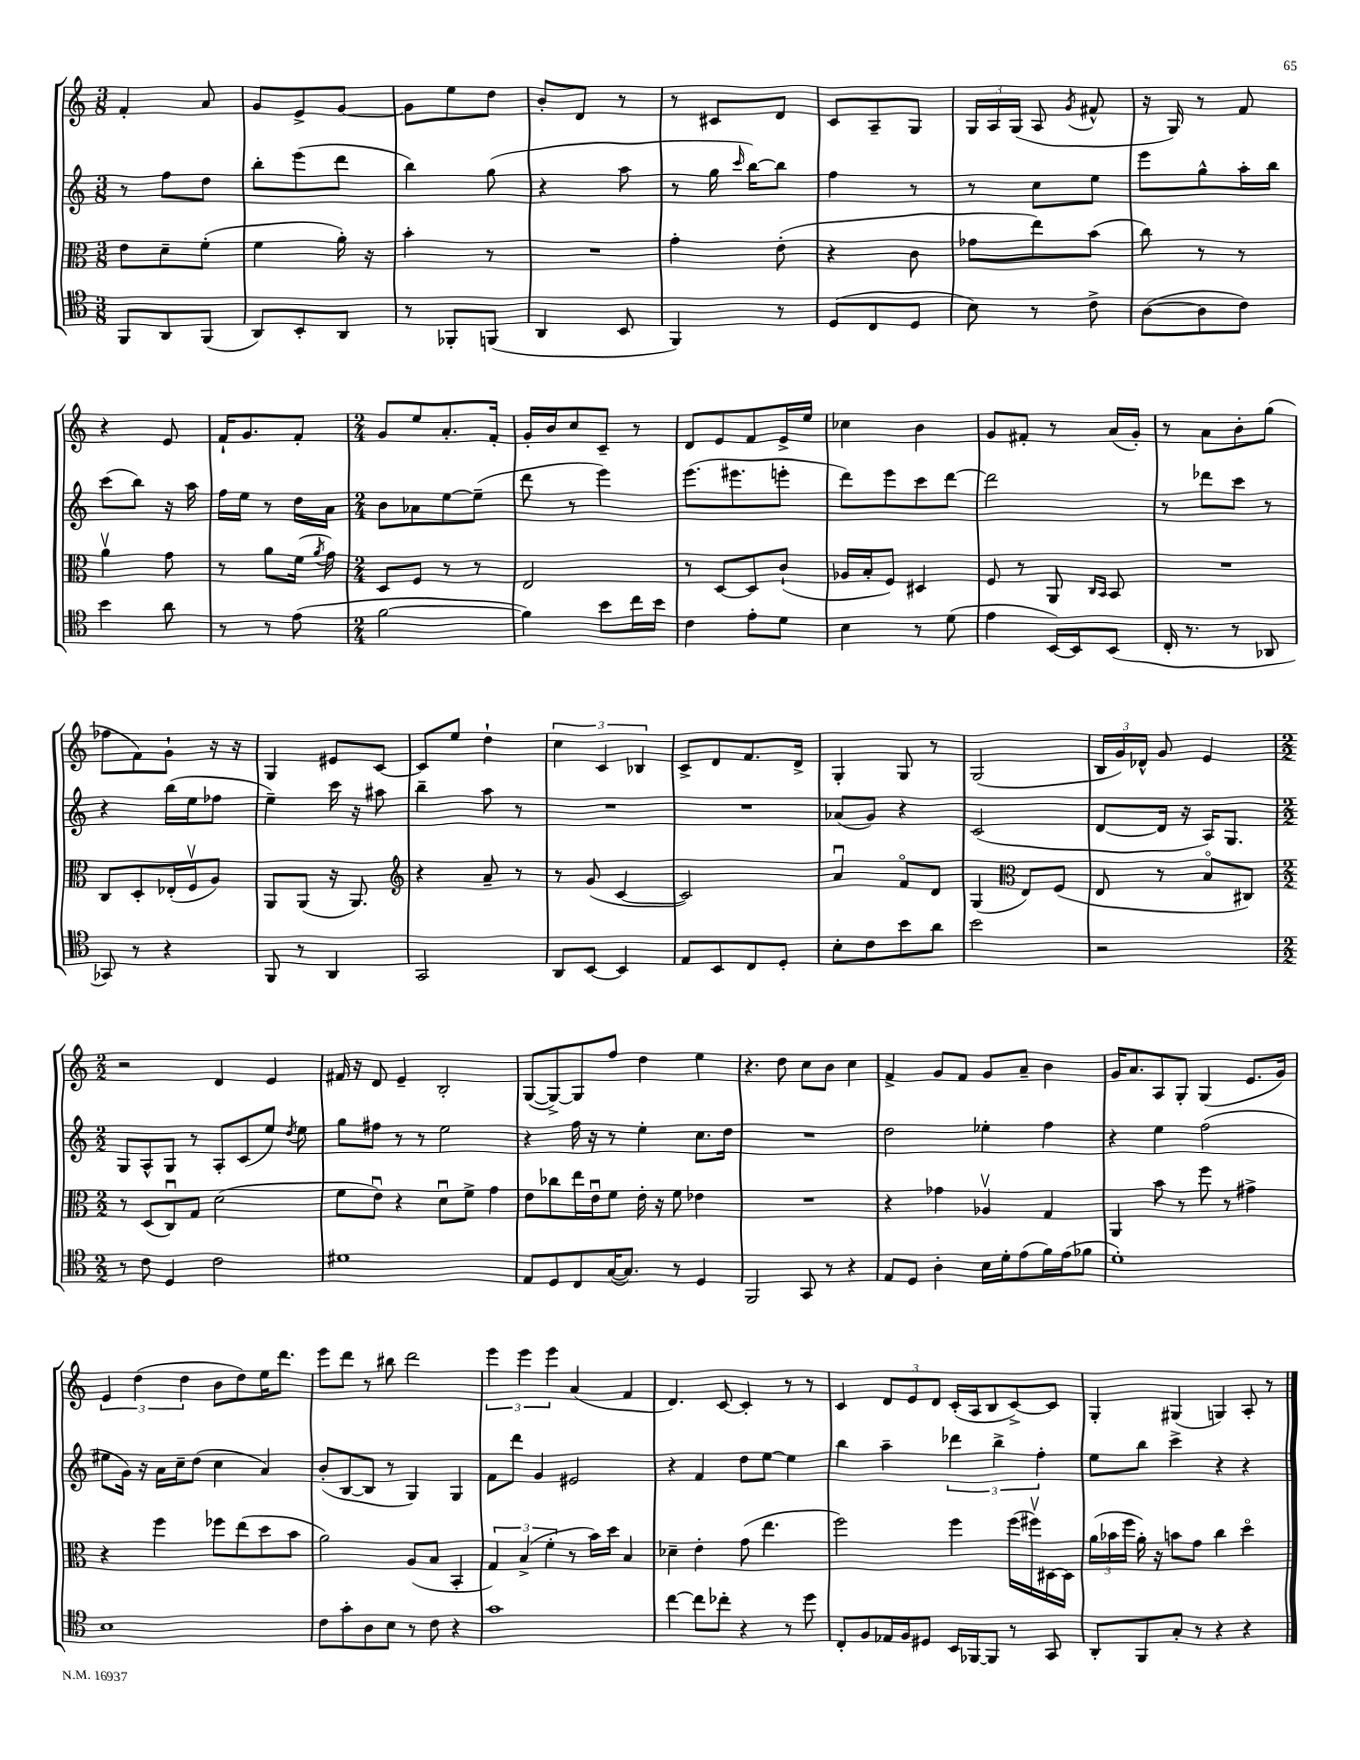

**kern	**kern	**kern	**kern
*part4	*part3	*part2	*part1
*staff4	*staff3	*staff2	*staff1
*clefC4	*clefC3	*clefG2	*clefG2
*k[]	*k[]	*k[]	*k[]
*M3/8	*M3/8	*M3/8	*M3/8
=15	=15	=15	=15
8FF/L	8e\L	8r	4f'/
8AA/	8d~\	8ff\L	.
(8FF/J	(8f'\J	8dd\J	8a/
=16	=16	=16	=16
8AA/L)	4f\	8bb'\L	8g/L
8BB'/	.	(8eee\	8e^/
8AA/J	16a'\)	8ddd\J	[8g/J
.	16r	.	.
=17	=17	=17	=17
8r	4b'\	4bb\)	8g\L]
8FF-X'/L	.	.	8ee\
(8FFn/J	8r	(8gg\	8dd\J
=18	=18	=18	=18
4AA/	4.r	4r	8b'/L
.	.	.	8d/J
8BB/	.	8aa\	8r
=19	=19	=19	=19
4FF/)	4g'\	8r	8r
.	.	16gg\	8c#X/L
.	.	16qqccc/	.
.	.	[16bb\KL)	.
8r	(8e'\	8bb\J]	8d/J
=20	=20	=20	=20
(8D/L	4r	4ff\	8c/L
8C/	.	.	8A~/
8D/J	8c\	8r	8G/J
=21	=21	=21	=21
8B\)	8g-X\L	8r	24G/LL
.	.	.	24A/
.	.	.	(24G/JJ
8r	8ee\)	8cc\L	8A/
.	.	.	8qg/
8c^\	(8b\J	8ee\J	8f#X^^/
=22	=22	=22	=22
([8A\L	8cc\)	8eee\L	16r
.	.	.	16G/)
8A\]	8r	8gg^^\	8r
8c\J)	8r	16aa'\L	8f/
.	.	16bb\JJ	.
!!LO:LB:g=z
=23	=23	=23	=23
4b\	4av\	(8ccc\L	4r
.	.	8bb\J)	.
8a\	8g\	16r	8e/
.	.	16aa\	.
=24	=24	=24	=24
8r	8r	16ff\LL	16f`/KL
.	.	16ee\JJ	8.g/
8r	8a\L	8r	.
(8e\	(16f\Jk	16dd\LL	8f'/J
.	8qa/	.	.
.	16g\)	16a\JJ	.
=25	=25	=25	=25
*M2/4	*M2/4	*M2/4	*M2/4
[2f\	8D/L	8b\L	8g/L
.	8F/J	8a-X\	8ee/
.	8r	[8ee\	8.a'/
.	8r	(8ee~\J]	.
.	.	.	16f'/Jk
=26	=26	=26	=26
4f\])	2E/	8ddd\	16g'/LL
.	.	.	16b/J
.	.	8r	8cc/
8b\L	.	4eee\)	8c~/J
16cc\L	.	.	8r
16b\JJ	.	.	.
=27	=27	=27	=27
4c\	8r	(8.eee\L	8d/L
.	[8D/L	.	8e/
.	.	8.eee#X\	.
8e'\L	8D/]	.	8f/
8d\J	(8c`/J	8eeen'\J	16e^/L
.	.	.	16ee/JJ
=28	=28	=28	=28
4B\	16A-X/LL	8ddd\L)	4cc-X\
.	16B'/J	.	.
.	8F/J)	8eee\	.
8r	4D#X/	8ccc\	4b\
(8d\	.	[8ddd\J	.
=29	=29	=29	=29
4e\	8F/	2ddd\]	8g/L
.	8r	.	8f#X'/J
[16BB/LL)	8AA/	.	8r
16BB/J]	.	.	.
.	16qqC/LL	.	.
.	16qqBB/JJ	.	.
(8BB/J	8BB/	.	(16a/LL
.	.	.	16g'/JJ)
=30	=30	=30	=30
16C'/	2r	8r	8r
8.r	.	.	.
.	.	8ddd-X\L	8a\L
8r	.	8ccc\J	8b'\
8AA-X/	.	8r	(8gg\J
!!LO:LB:g=z
=31	=31	=31	=31
8GG-X/)	8C/L	4r	8ff-X\L
8r	8D'/	.	8f\)
4r	(16E-X'/L	(16bb\LL	8g`\J
.	16Fv/J	16ee\J	.
.	8A/J)	8ff-X\J	16r
.	.	.	16r
=32	=32	=32	=32
8FF/	8AA/L	4ee~\)	4G/
8r	(8AA/J	.	.
4AA/	16r	16ccc\	8e#X/L
.	8.AA/)	16r	.
.	.	8aa#X\	[8c/J
=33	=33	=33	=33
*	*clefG2	*	*
2GG/	4r	4bb~\	8c/L]
.	.	.	8ee/J
.	8a~/	8aa\	4dd`\
.	8r	8r	.
=34	=34	=34	=34
8AA/L	8r	2r	6cc\
[8BB/J	(8g/	.	.
.	.	.	6c/
4BB/]	[4c/	.	.
.	.	.	6B-X/
=35	=35	=35	=35
8E/L	2c/])	2r	8c^/L
8BB/	.	.	8d/
8C/	.	.	8.f/
8D'/J	.	.	.
.	.	.	16d^/Jk
=36	=36	=36	=36
8B'\L	4au/	(8a-X/L	4G'/
8c\	.	8g/J)	.
8b\	8f/L	4r	8G/
8a\J	8d/J	.	8r
=37	=37	=37	=37
2b\	(4G/	(2c/	(2G/
*	*clefC3	*	*
.	8E/L)	.	.
.	(8F/J	.	.
=38	=38	=38	=38
2r	8E/	[8d/L	24B/LL
.	.	.	24g/)
.	.	.	24d-X^^/JJ
.	8r	16d/Jk]	8g/
.	.	16r	.
.	8B/L	16A/KL)	4e/
.	.	8.G/J	.
.	8C#X/J)	.	.
!!LO:LB:g=z
=39	=39	=39	=39
*M2/2	*M2/2	*M2/2	*M2/2
8r	8r	8G/L	2r
8c\	(8D/L	8A^^/	.
4D/	8Cu/)	8G/J	.
.	8G/J	8r	.
2c\	(2d\	8A'/L	4d/
.	.	(8c/	.
.	.	8ee/J)	4e/
.	.	8qdd/	.
.	.	8ee\	.
=40	=40	=40	=40
1d#X	8f\L	8gg\L	16f#X/
.	.	.	16r
.	8eu\J)	8ff#X\J	8d/
.	4r	8r	4e~/
.	.	8r	.
.	8du\L	2ee\	2B'/
.	8f^\J	.	.
.	4g\	.	.
=41	=41	=41	=41
8E/L	8e\L	4r	([8G/L
8D/	8cc-X\	.	8G^/_)
8C/	16ee\L	16ff\	8G/]
.	16eu\J	16r	.
([16G/K	8f\J	8r	8ff/J
8.G/J])	.	.	.
.	16e'\	4ee'\	4dd\
.	16r	.	.
8r	8f\	.	.
4D/	4e-X\	8.cc\L	4ee\
.	.	16dd\Jk	.
=42	=42	=42	=42
2FF/	1r	1r	4.r
.	.	.	8dd\
8GG/	.	.	8cc\L
8r	.	.	8b\J
4r	.	.	4cc\
=43	=43	=43	=43
8E/L	4r	2dd\	4f^/
8D/J	.	.	.
4A'\	4g-X\	.	8g/L
.	.	.	8f/J
16B\LL	4A-Xv/	4ee-X'\	8g/L
16d'\J	.	.	.
(8e\	.	.	8a~/J
16f\L)	4G/	4ff\	4b\
(16e\J	.	.	.
8f-X\J	.	.	.
=44	=44	=44	=44
1d')	4AA/	4r	16g/KL
.	.	.	8.a/
.	8b\	4ee\	8A/
.	8r	.	8G'/J
.	8ff\	(2ff\	(4G/
.	8r	.	.
.	4g#X^\	.	8.e/L
.	.	.	16g/Jk)
!!LO:LB:g=z
=45	=45	=45	=45
1B	4r	8ee#X\L	6e/
.	.	16g\Jk)	.
.	.	.	(6dd\
.	.	16r	.
.	4ff\	16a\LL	.
.	.	16cc~\J	.
.	.	.	6dd\
.	.	(8dd\J	.
.	8ff-X\L	4cc\	8b\L
.	(8ee\	.	8dd\)
.	8dd\	4a/)	16ee\K
.	.	.	8.ddd\J
.	8b\J	.	.
=46	=46	=46	=46
8c\L	2a\)	(8b'/L	8eee\L
8g'\	.	[8B/	8ddd\J
8A\	.	8B/J]	8r
8B\J	.	8r	8bb#X\
8r	(8A/L	4G/)	2ddd\
8c\	8B/J	.	.
4r	4BB'/	4G/	.
=47	=47	=47	=47
1g	6G/)	8f\L	6eee\
.	.	8ddd\J	.
.	(6B^/	.	6eee\
.	.	4g/	.
.	6f'\	.	6eee\
.	8r	2e#X/	(4a/
.	16b\LL)	.	.
.	16dd\JJ	.	.
.	4B/	.	4f/
=48	=48	=48	=48
[4cc\	4d-X~\	4r	4.d/)
8cc\L]	4e'\	4f/	.
8cc-X'\J	.	.	[8c/
4r	(8g\	8dd\L	4c'/]
.	4.ee\	[8ee\J	.
8r	.	4ee\]	8r
8dd\	.	.	8r
=49	=49	=49	=49
8C'/L	2ff\)	4bb\	4c/
8F/	.	.	.
16E-X/L	.	4aa~\	12d/L
16F/J	.	.	.
.	.	.	12e/
8D#X/J	.	.	.
.	.	.	12d/J
16BB/LL	4ff\	6ddd-X\	(16c'/LL
[16FF-X/J	.	.	16A/J
8FF-/J]	.	.	8B/
.	.	6bb^\	.
8r	(16ff\LL	.	[8c^/)
.	16ff#Xv\)	.	.
.	.	6ff'\	.
8GG/	[16D#X\	.	8c/J]
.	16D#\JJ]	.	.
=50	=50	=50	=50
8AA'/L	(24a\LL	8ee\L	4G'/
.	24b-X\	.	.
.	24ff\JJ	.	.
8FF/	16a'\)	8bb\J	.
.	16r	.	.
8G'/J	8bn\L	4ccc^\	(4G#X/
8r	8g\J	.	.
4r	4cc\	4r	4Gn/)
4r	4dd\	4r	8A'/
.	.	.	8r
==	==	==	==
*-	*-	*-	*-
